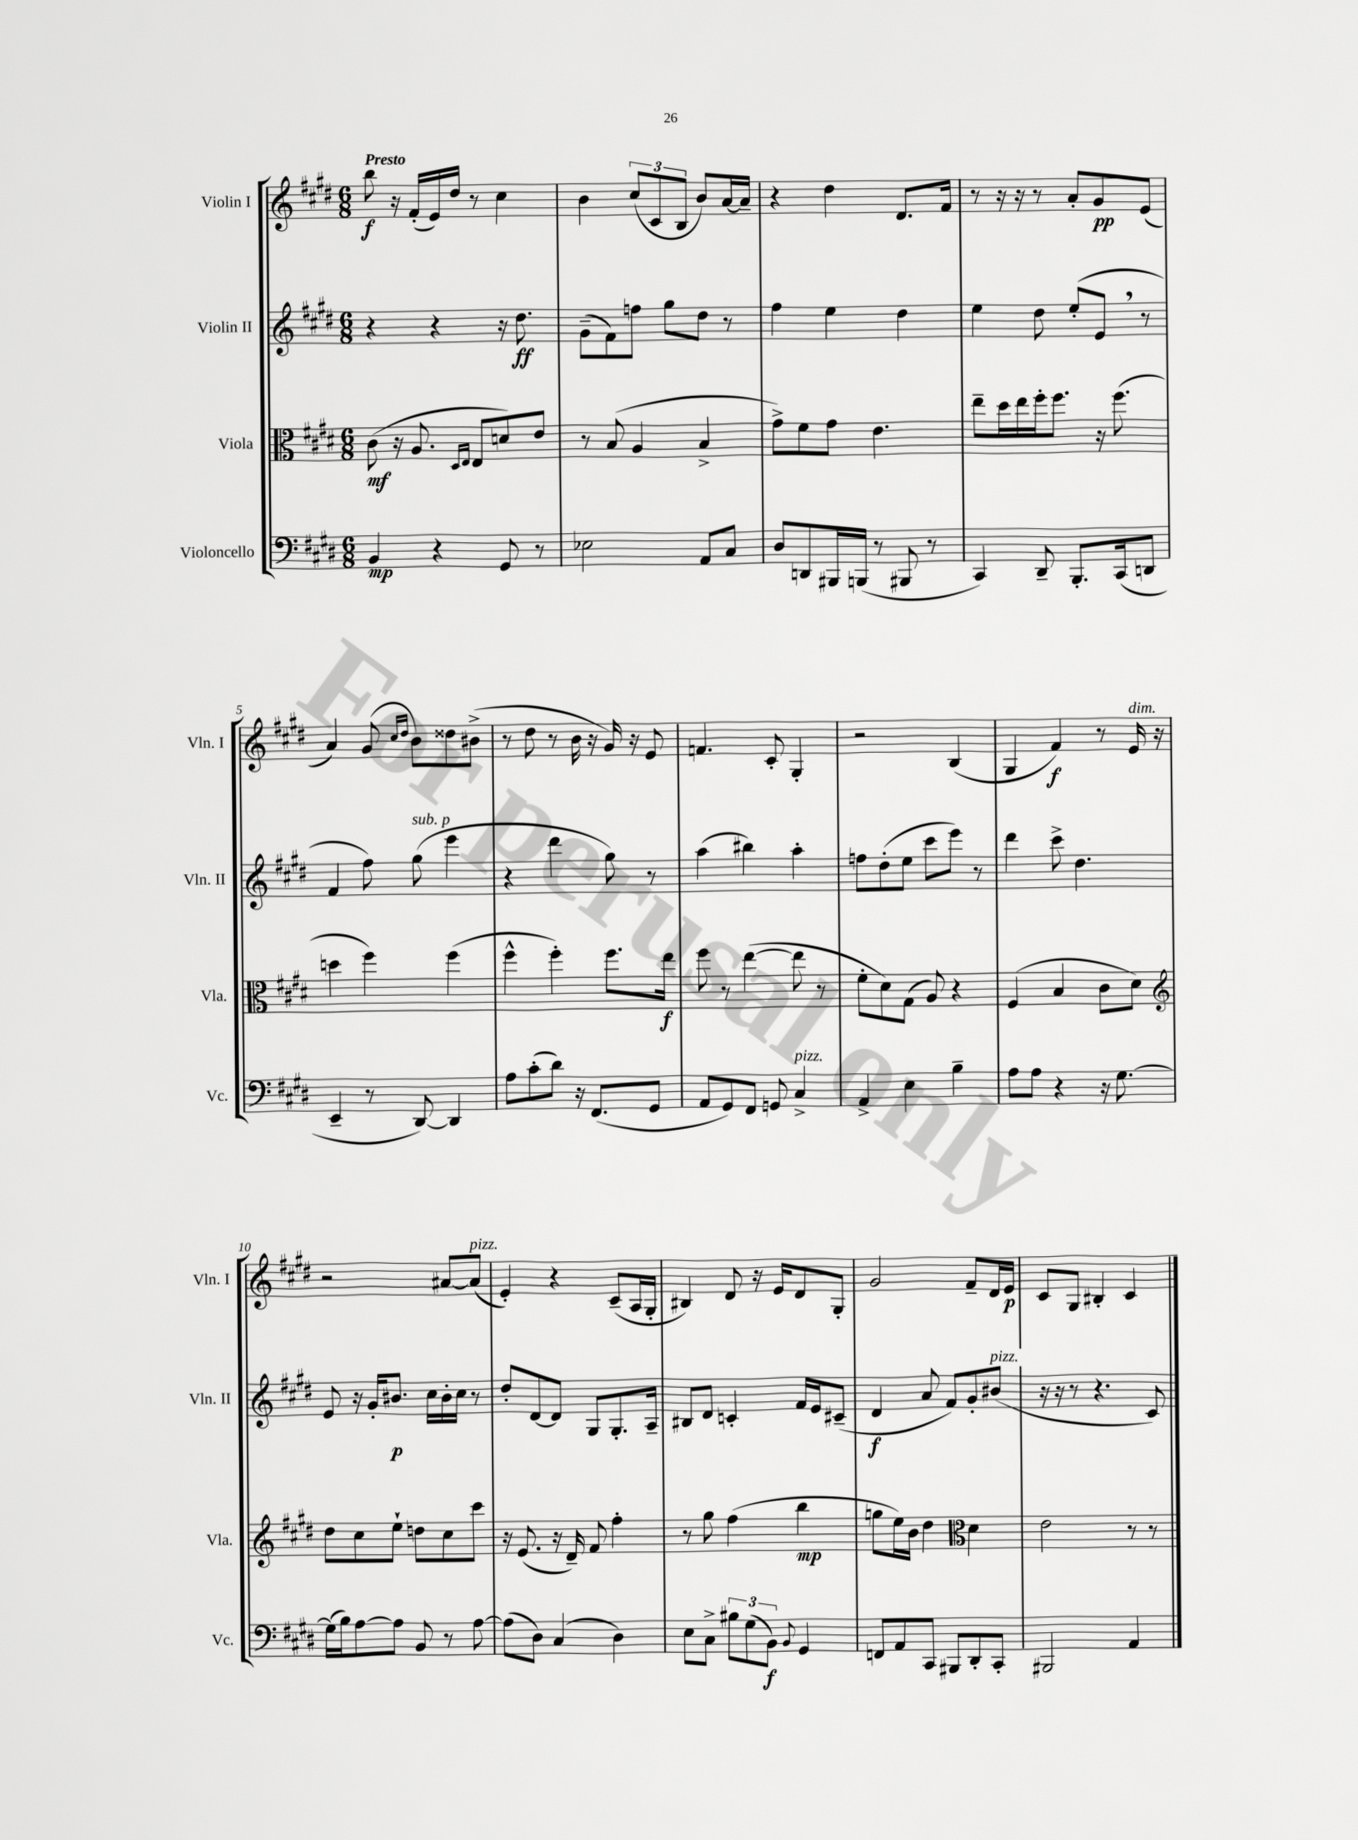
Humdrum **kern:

**kern	**kern	**kern	**kern
*staff4	*staff3	*staff2	*staff1
*clefF4	*clefC3	*clefG2	*clefG2
*k[f#c#g#d#]	*k[f#c#g#d#]	*k[f#c#g#d#]	*k[f#c#g#d#]
*M6/8	*M6/8	*M6/8	*M6/8
4BB/	(8c#\	4r	8bb\
.	16r	.	16r
.	8.A/	.	(16f#'/LL
4r	.	4r	16e/)
.	.	.	16dd#/JJ
.	16qqD#/LL	.	.
.	16qqE/JJ	.	.
.	8E/L	.	8r
8GG#/	8d/)	16r	4cc#\
.	.	8.dd#\	.
8r	8e/J	.	.
=	=	=	=
2E-\	8r	(8g#~\L	4b\
.	(8B/	8f#\)	.
.	4A/	8ff\J	(12cc#/L
.	.	.	12c#/
.	.	8gg#\L	.
.	.	.	12B/J
8AA/L	4B^/	8dd#\J	8b/L)
8C#/J	.	8r	[16a/L
.	.	.	16a~/]JJ
=	=	=	=
8D#/L	8g#^\L)	4ff#\	4r
8DD/	8f#\	.	.
16BBB#/L	8g#\J	4ee\	4dd#\
(16BBB/JJ	.	.	.
8r	4.e\	.	.
8BBB#/	.	4dd#\	8.d#/L
8r	.	.	.
.	.	.	16f#/Jk
=	=	=	=
4CC#/)	8ee~\L	4ee\	8r
.	16dd#\L	.	16r
.	16ee\	.	16r
8DD#~/	16ff#'\J	8dd#\	8r
.	8.ff#\J	.	.
8.BBB'/L	.	(8ee'/L	8a'/L
.	16r	8e/J	8g#/
(16CC#/k	(8.ff#\	.	.
8DD/J	.	8r	(8e/J
=	=	=	=
4EE~/	4dd\	4f#/	4a/)
8r	4ff#\)	8ff#\)	(8g#/
.	.	.	16qqcc#/LL
.	.	.	16qqdd#/JJ
[8DD#/)	.	(8gg#\	8b\L)
4DD#/]	(4ff#\	4eee\	8dd##\
.	.	.	(8b#^\J
=	=	=	=
8A\L	4ff#^^\	4r	8r
(8c#'\	.	.	8dd#\
8d#\J)	4ff#'\)	4ddd#\	8r
16r	.	.	16b\
(8.FF#/L	.	.	16r
.	8.ff#\L	8gg#\)	16g#/)
.	.	.	16r
8GG#/J	.	8r	8e/
.	16ee\Jk	.	.
=	=	=	=
8AA/L	8ff#\	(4aa\	4.f/
8GG#/)	8r	.	.
8FF#/J	([4ee\	4bb#\)	.
8GG/	.	.	8c#'/
4C#^/	8ee\]	4aa'\	4G#'/
.	8r	.	.
=	=	=	=
4AA^/	8f#'\L	8ff\L	2r
.	8d#\)	(8dd#'\	.
4E\	(8G#\J	8ee\J	.
.	8A/)	8ccc#\L	.
4B~\	4r	8eee\J)	(4B/
.	.	8r	.
=	=	=	=
8A\L	(4F#/	4ddd#\	4G#/
8A\J	.	.	.
4r	4B/	8ccc#^\	4f#/)
.	.	4.dd#\	.
16r	8c#\L	.	8r
[8.G#\	.	.	.
.	8d#\J)	.	16e/
.	.	.	16r
=	=	=	=
*	*clefG2	*	*
(16G#\]LL	8dd#\L	8e/	2r
16B\J)	.	.	.
[8A\	8cc#\	16r	.
.	.	16g#'/LK	.
8A\]J	8ee`\J	8.b#/J	.
8BB/	8dd\L	.	.
.	.	16cc#\LL	.
8r	8cc#\	16b#'\	[8a#/L
.	.	16cc#\JJ	.
[8A\	8ccc#\J	8r	(8a#/]J
=	=	=	=
(8A\]L	16r	8dd#'/L	4e'/)
.	(8.e/	.	.
8D#\J)	.	[8d#/	.
(4C#/	16r	8d#/]J	4r
.	16d#~/)	.	.
.	8f#/	8G#/L	.
4D#\)	4ff#'\	8.G#'/	(8c#~/L
.	.	.	16A/L
.	.	16A~/Jk	16G#'/JJ
=	=	=	=
8E\L	8r	8B#/L	4B#/)
8C#^\J	8gg#\	8d#/J	.
12B#\L	(4ff#\	4c'/	8d#/
(12G#\	.	.	.
.	.	.	16r
12BB\J)	.	.	.
.	.	.	16e/LK
8qqBB/	.	.	.
4GG#/	4bb\	16f#/LL	8d#/
.	.	16e/J	.
.	.	(8c#~/J	8G#'/J
=	=	=	=
8FF/L	8gg\L	4d#/	2g#/
8AA/	16ee\L)	.	.
.	16b\JJ	.	.
8CC#/J	4dd#\	8a/	.
8BBB#/L	.	8f#/L)	.
*	*clefC3	*	*
8DD#'/	4d#\	8g#'/	8f#~/L
8CC#'/J	.	(8b#/J	16d#/L
.	.	.	16e/JJ
=	=	=	=
2BBB#/	2e\	16r	8c#/L
.	.	16r	.
.	.	8r	8G#/J
.	.	4.r	4B#'/
4AA/	8r	.	4c#/
.	8r	8c#/)	.
==	==	==	==
*-	*-	*-	*-
